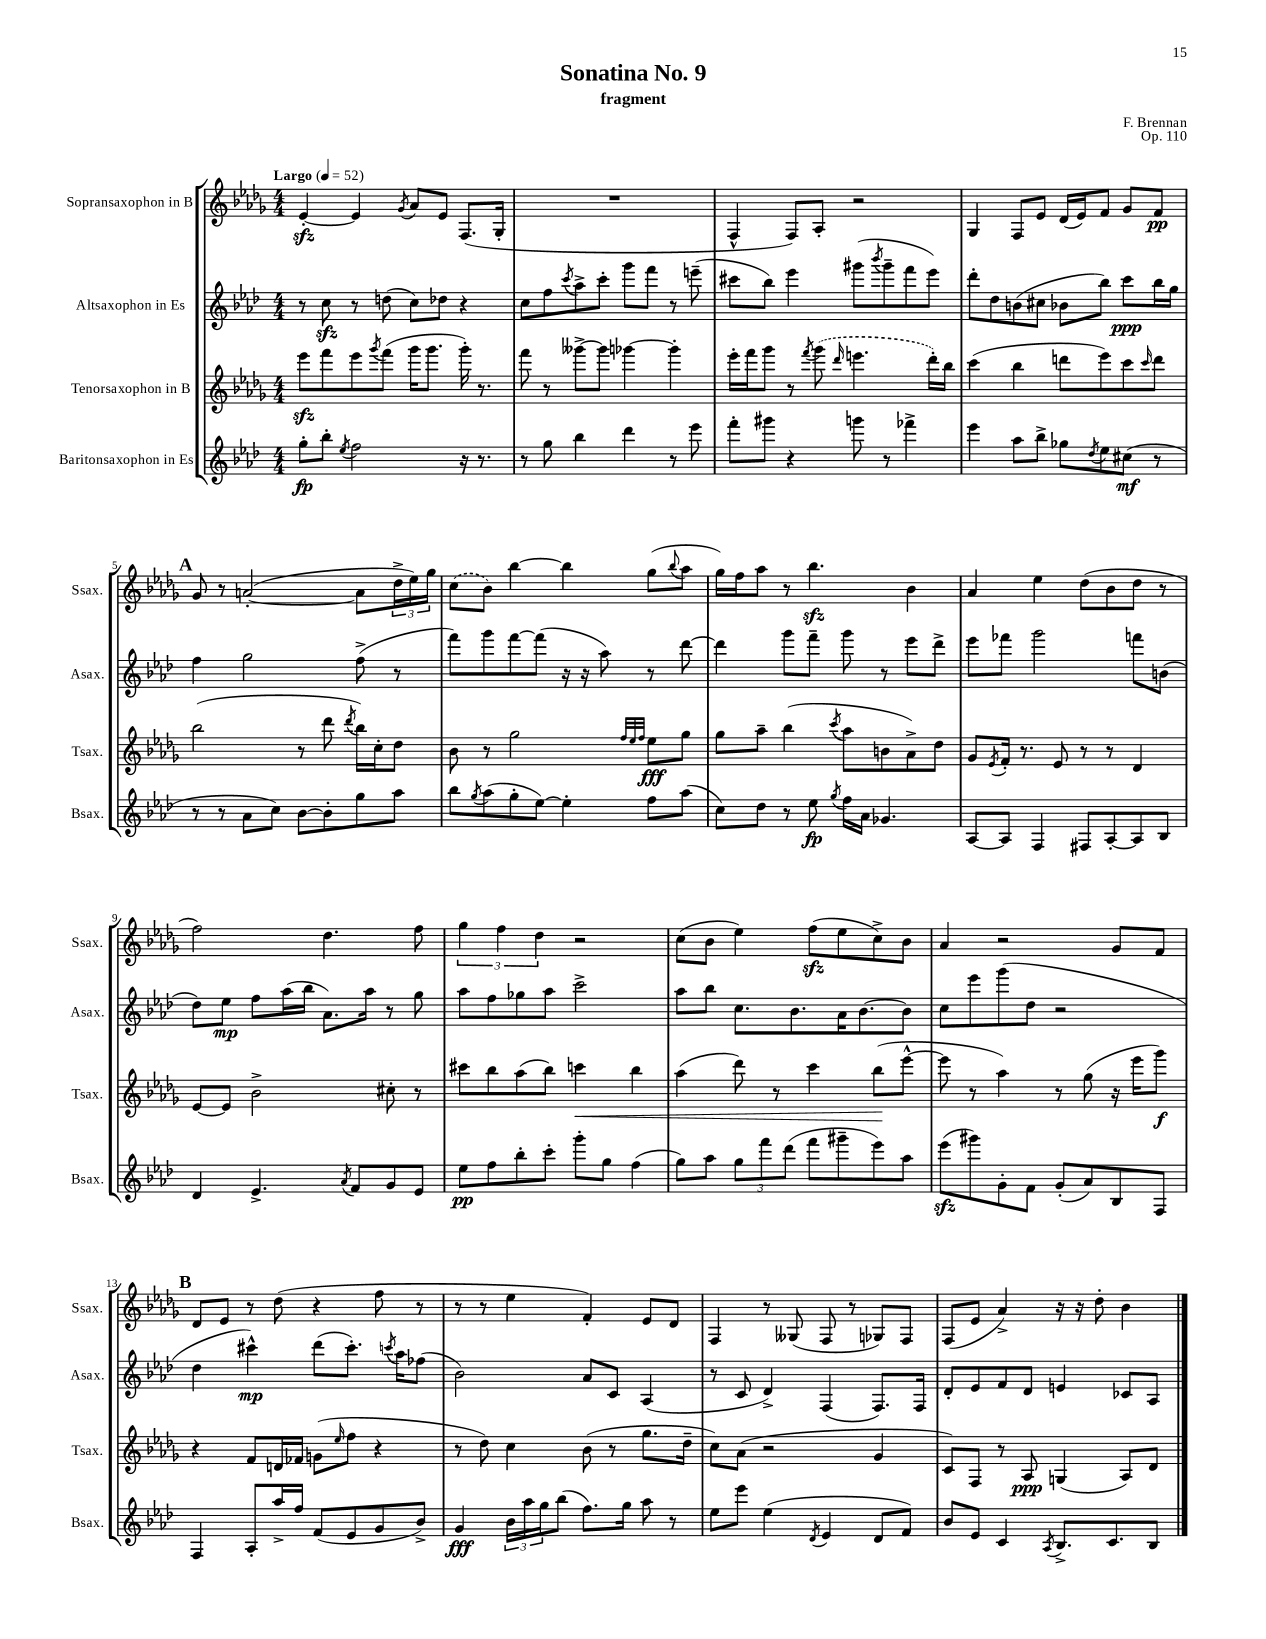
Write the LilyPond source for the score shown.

\header { title = "Sonatina No. 9" composer = "F. Brennan" subtitle = "fragment" opus = "Op. 110" }
<<
\new StaffGroup <<
\new Staff = "s0" \with { instrumentName = "Sopransaxophon in B" shortInstrumentName = "Ssax." } {
    \clef treble \key des \major \numericTimeSignature \time 4/4 \tempo "Largo" 4 = 52
    ees'4~-.\sfz ees'4 \acciaccatura { ges'8 } aes'8 ees'8 f8.( ges16-. |
    R1 |
    f4-^ f8) aes8-. r2 |
    ges4 f8 ees'8 des'16( ees'16) f'8 ges'8 f'8\pp |
    \mark \markup { \bold "A" } ges'8 r8 a'2~-.( a'8 \tuplet 3/2 { des''16-> ees''16) ges''16 } |
    \once \slurDashed c''8( bes'8) bes''4~ bes''4 ges''8( \appoggiatura { bes''8 } aes''8 |
    ges''16) f''16 aes''8 r8 bes''4.\sfz bes'4 |
    aes'4 ees''4 des''8( bes'8 des''8 r8 |
    f''2) des''4. f''8 |
    \tuplet 3/2 { ges''4 f''4 des''4 } r2 |
    c''8( bes'8 ees''4) f''8\sfz( ees''8 c''8->) bes'8 |
    aes'4 r2 ges'8 f'8 |
    \mark \markup { \bold "B" } des'8 ees'8 r8 des''8( r4 f''8 r8 |
    r8 r8 ees''4 f'4-.) ees'8 des'8 |
    f4 r8 geses8( f8 r8 ges8) f8 |
    f8( ees'8 aes'4->) r16 r16 des''8-. bes'4 \bar "|." |
}
\new Staff = "s1" \with { instrumentName = "Altsaxophon in Es" shortInstrumentName = "Asax." } {
    \clef treble \key aes \major \numericTimeSignature \time 4/4
    r8 c''8\sfz r8 d''8( c''8) des''8 r4 |
    c''8 f''8 \acciaccatura { c'''8 } aes''8-> c'''8-. g'''8 f'''8 r8 e'''8--( |
    cis'''8 bes''8) ees'''4 gis'''8( \acciaccatura { bes'''8 } gis'''8-- f'''8 ees'''8) |
    des'''8-. des''8 b'8( cis''8 bes'8 bes''8) c'''8\ppp bes''16 g''16 |
    \mark \markup { \bold "A" } f''4 g''2 f''8->( r8 |
    f'''8) g'''8 f'''8~ f'''8( r16 r16 aes''8) r8 des'''8~ |
    des'''4 g'''8 f'''8-- g'''8 r8 ees'''8 des'''8-> |
    ees'''8 fes'''8 g'''2 f'''8 b'8( |
    des''8) ees''8\mp f''8 aes''16( bes''16 aes'8.) aes''16 r8 g''8 |
    aes''8 f''8 ges''8 aes''8 c'''2-> |
    aes''8 bes''8 c''8. bes'8. aes'16 bes'8.~ bes'8 |
    c''8 ees'''8 g'''8( des''8 r2 |
    \mark \markup { \bold "B" } des''4 cis'''4-^\mp) des'''8( cis'''8.-.) \acciaccatura { c'''8 } aes''16 fes''8( |
    bes'2) aes'8 c'8 aes4( |
    r8 c'8 des'4->) f4( f8.) f16 |
    des'8-. ees'8 f'8 des'8 e'4 ces'8 aes8 \bar "|." |
}
\new Staff = "s2" \with { instrumentName = "Tenorsaxophon in B" shortInstrumentName = "Tsax." } {
    \clef treble \key des \major \numericTimeSignature \time 4/4
    ees'''8\sfz f'''8 ees'''8 \acciaccatura { ges'''8 } f'''8( ges'''16 ges'''8. ges'''16-.) r8. |
    f'''8 r8 geses'''8~-> geses'''8 ges'''4~ ges'''4-. |
    ees'''16-. f'''16 ges'''8 r8 \acciaccatura { f'''8 } \once \slurDashed ges'''8( \grace { des'''16 } e'''4. des'''16-.) bes''16 |
    c'''4( bes''4 d'''8 ees'''8) c'''8 \grace { c'''16 } d'''8 |
    \mark \markup { \bold "A" } bes''2( r8 des'''8 \acciaccatura { des'''8 } bes''16) c''16-. des''8 |
    bes'8 r8 ges''2 \grace { f''32 ees''32 f''32 } ees''8\fff ges''8 |
    ges''8 aes''8-- bes''4( \acciaccatura { c'''8 } aes''8 b'8 aes'8->) des''8 |
    ges'8 \acciaccatura { ees'8 } f'16-. r8. ees'8 r8 r8 des'4 |
    ees'8~ ees'8 bes'2-> cis''8-. r8 |
    cis'''8 bes''8 aes''8( bes''8) c'''4\< bes''4 |
    aes''4( des'''8) r8 c'''4 bes''8\!( ees'''8~-^ |
    ees'''8 r8 aes''4) r8 ges''8( r16 ees'''16 ges'''8\f) |
    \mark \markup { \bold "B" } r4 f'8 d'16 fes'16 g'8( \grace { ees''16 } f''8 r4 |
    r8 des''8) c''4 bes'8( r8 ges''8. des''16-- |
    c''8) aes'8( r2 ges'4 |
    c'8) f8 r8 aes8\ppp g4( aes8) des'8 \bar "|." |
}
\new Staff = "s3" \with { instrumentName = "Baritonsaxophon in Es" shortInstrumentName = "Bsax." } {
    \clef treble \key aes \major \numericTimeSignature \time 4/4
    g''8-.\fp bes''8-. \acciaccatura { ees''8 } f''2 r16 r8. |
    r8 g''8 bes''4 des'''4 r8 ees'''8 |
    f'''8-. gis'''8 r4 g'''8 r8 fes'''4-> |
    ees'''4 aes''8 bes''8-> ges''8 \acciaccatura { des''8 } ees''8 cis''8\mf( r8 |
    \mark \markup { \bold "A" } r8 r8 aes'8 c''8) bes'8~ bes'8-. g''8 aes''8 |
    bes''8 \acciaccatura { g''8 } aes''8( g''8-. ees''8~) ees''4-. f''8 aes''8( |
    c''8) des''8 r8 ees''8\fp \acciaccatura { g''8 } f''16 aes'16 ges'4. |
    aes8~ aes8 f4 fis8 aes8~-. aes8 bes8 |
    des'4 ees'4.-> \acciaccatura { aes'8 } f'8 g'8 ees'8 |
    ees''8\pp f''8 bes''8-. c'''8-. g'''8-. g''8 f''4( |
    g''8) aes''8 \tuplet 3/2 { g''8 f'''8 des'''8( } f'''8 gis'''8-- ees'''8) aes''8 |
    ees'''8\sfz( gis'''8) g'8-. f'8 g'8-.( aes'8) bes8 f8 |
    \mark \markup { \bold "B" } f4 aes8-. aes''16-> f''16 f'8( ees'8 g'8 bes'8->) |
    g'4\fff \tuplet 3/2 { bes'16 aes''16 g''16 } bes''8( f''8.) g''16 aes''8 r8 |
    ees''8 ees'''8 ees''4( \acciaccatura { des'8 } ees'4 des'8 f'8) |
    bes'8 ees'8 c'4 \acciaccatura { aes8 } bes8.-> c'8. bes8 \bar "|." |
}
>>
>>
